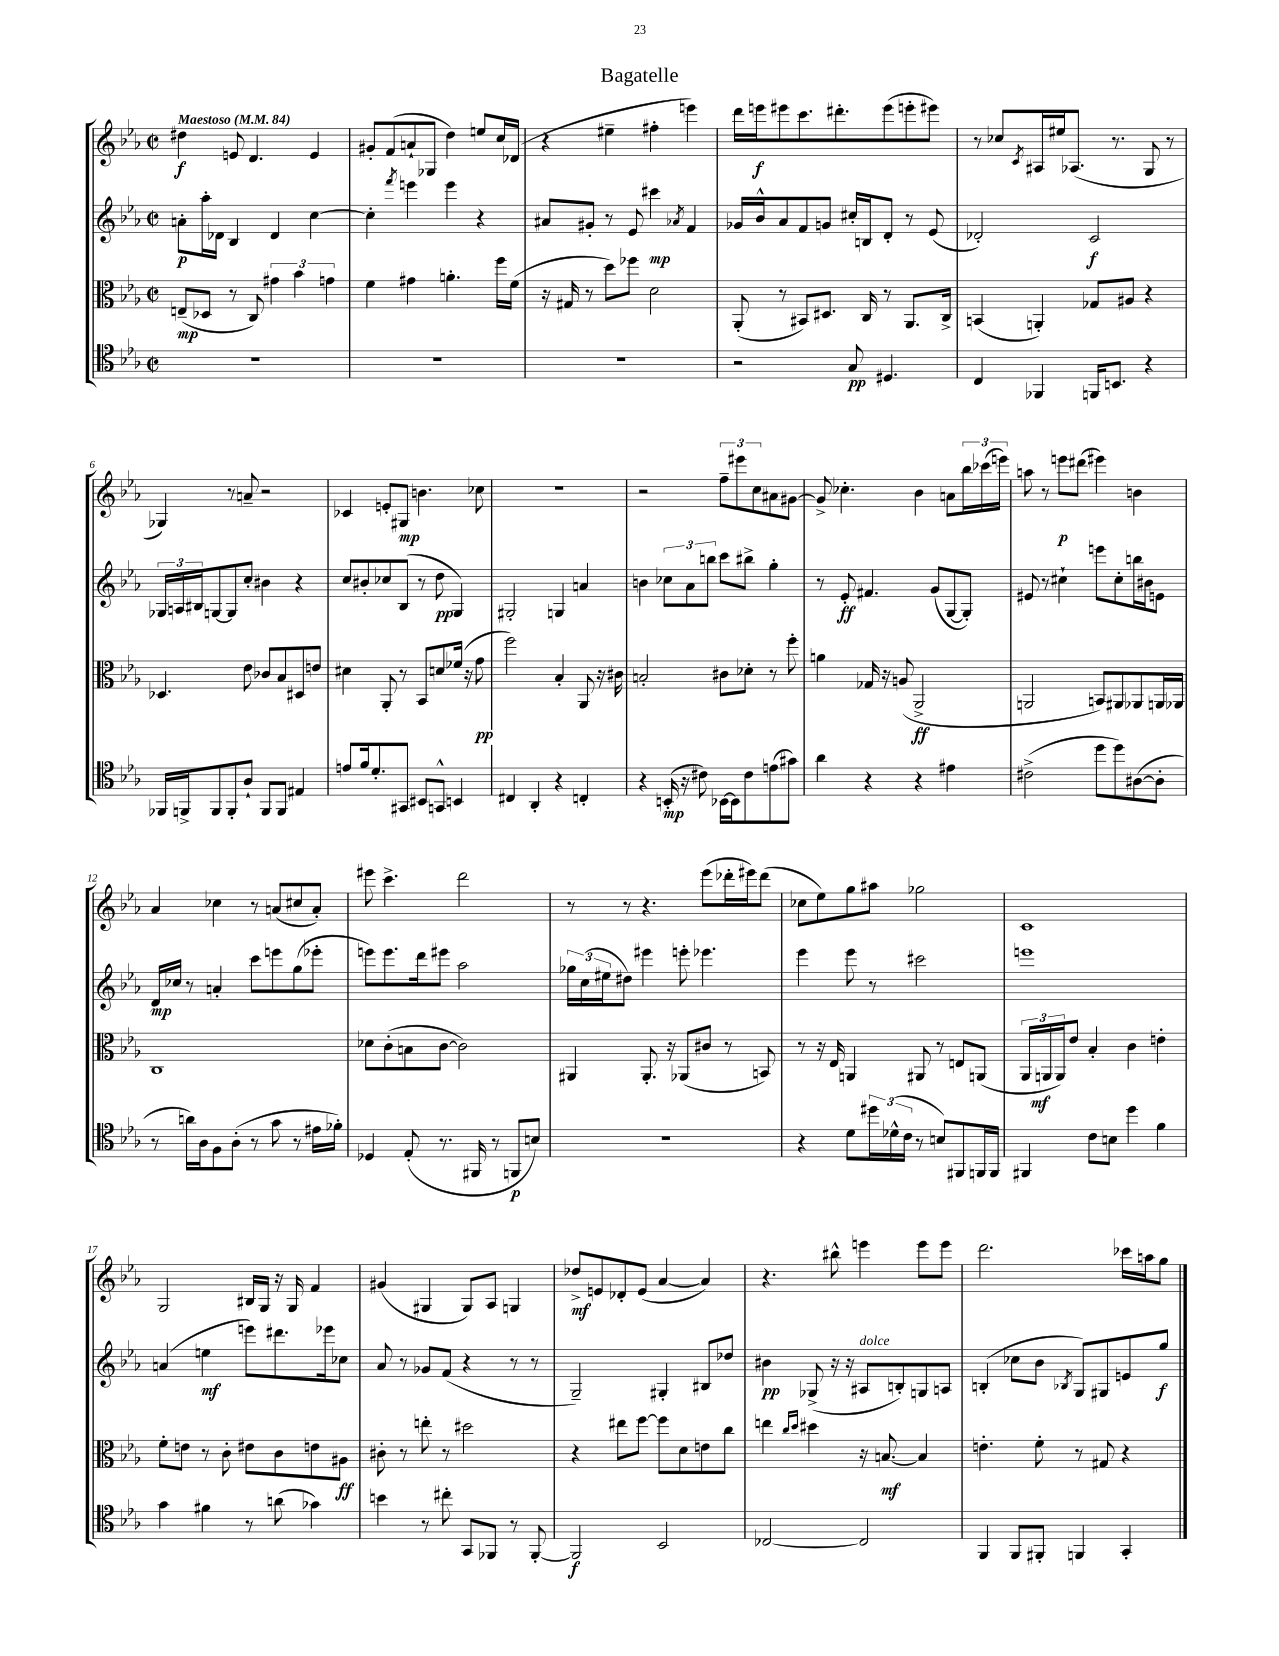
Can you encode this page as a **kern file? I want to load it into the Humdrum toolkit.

**kern	**kern	**kern	**kern
*staff4	*staff3	*staff2	*staff1
*clefC4	*clefC3	*clefG2	*clefG2
*k[b-e-a-]	*k[b-e-a-]	*k[b-e-a-]	*k[b-e-a-]
*M2/2	*M2/2	*M2/2	*M2/2
*met(c|)	*met(c|)	*met(c|)	*met(c|)
*MM84	*MM84	*MM84	*MM84
1r	(8E~	8a'	4dd#
.	8D-	16aa-'	.
.	.	16d-	.
.	8r	4B-	8e
.	8C)	.	4.d
.	6g#	4d-	.
.	6b-	.	.
.	.	[4cc	4e
.	6g	.	.
=	=	=	=
1r	4f	4cc']	8g#'
.	.	.	(8f
.	.	8qfff	.
.	4g#	4eee	8a`
.	.	.	8G-
.	4.a'	4eee	4dd)
.	.	4r	8ee
.	16ff	.	16cc
.	(16f	.	(16d-
=	=	=	=
1r	16r	8a#	4r
.	16G#	.	.
.	8r	8g#'	.
.	8dd)	8r	4ee#~
.	8ff-	8e-	.
.	2d	4ccc#	4ff#'
.	.	8qa-	.
.	.	4f	4eee)
=	=	=	=
2r	(8AA-'	16g-	16ddd
.	.	16b-^^	16eee
.	8r	8a-	8eee#
.	8BB#)	8f	8.ccc
.	8.D#	8g	.
.	.	.	8.ddd#'
8G	.	16cc#'	.
.	16C	16B	.
4.D#	8r	8d'	(8eee#
.	8.AA-	8r	8eee'
.	.	(8e-	8eee#)
.	16C^	.	.
=	=	=	=
4C	(4BB	2d-')	8r
.	.	.	8cc-
.	.	.	8qc
4FF-	4AA')	.	16A#
.	.	.	16ee#
.	.	.	(8.A-
16FF	8G-	2c	.
8.BB	.	.	8.r
.	8A#	.	.
4r	4r	.	8G
.	.	.	8r
=	=	=	=
16FF-	4.D-	24G-	4G-)
.	.	24A	.
16FF^	.	.	.
.	.	24B#	.
8FF	.	[8G	.
8FF'	.	8G]	8r
8A-`	8e-	8cc'	8a~
8FF	8c-	4b#	2r
8FF	8B-	.	.
4E#	8D#	4r	.
.	8e	.	.
=	=	=	=
8e	4d#	8cc	4c-
16f	.	8b#'	.
8.d'	.	.	.
.	8AA-'	8cc-	8e'
8GG#	8r	(8B-	8G#
8BB#	8BB-	8r	4.b
8GG^^	8d	8dd	.
4BB	(16f-	4G)	.
.	16r	.	.
.	8g	.	8cc-
=	=	=	=
4C#	2ff)	2G#'	1r
4AA-'	.	.	.
4r	4B-'	4G	.
4C'	8AA-	4a	.
.	16r	.	.
.	16c#	.	.
=	=	=	=
4r	2B'	4b	2r
(16BB'	.	12cc-	.
16r	.	.	.
.	.	12a-	.
8c#)	.	.	.
.	.	12bb	.
[16BB-	8c#	8ccc	12ff~
16BB-]	.	.	.
.	.	.	12eee#
8c#	8d-'	8bb#^	.
.	.	.	12cc
(8e	8r	4gg'	8a#
8g#)	8ff'	.	[8g#
=	=	=	=
4a-	4a	8r	8g#^]
.	.	8e-'	4.cc-'
4r	16G-	4.f#	.
.	16r	.	.
.	(8A	.	.
4r	2AA-^	.	4b-
.	.	(8g	.
4e#	.	[8G	8a
.	.	8G'])	24bb-
.	.	.	(24ccc-
.	.	.	24eee)
=	=	=	=
(2c#^	2AA	8e#	8aa
.	.	8r	8r
.	.	4cc#`	8eee
.	.	.	(8ddd#
8dd	8BB)	8eee	4eee#)
8dd)	8AA#	8cc#'	.
([8A#	8AA-	16bb	4b
.	.	16b#	.
8A#']	16AA	8e	.
.	16AA-	.	.
=	=	=	=
8r	1C	16d	4a-
.	.	16cc-	.
16a)	.	8r	.
16A-	.	.	.
8F	.	4a'	4cc-
(8A-'	.	.	.
8r	.	8ccc	8r
8g	.	8eee	(8a
8r	.	(8gg	8cc#
16e#	.	8eee-'	8a')
16f-')	.	.	.
=	=	=	=
4D-	8d-	8eee)	8eee#
.	(8c'	8.eee	4.ccc^
(8E-'	8B	.	.
.	.	16ddd	.
8.r	[8c	8eee#	.
.	2c])	2aa-	2ddd
16FF#	.	.	.
8r	.	.	.
8FF	.	.	.
8B)	.	.	.
=	=	=	=
1r	4AA#	24gg-	8r
.	.	(24cc	.
.	.	24ee#	.
.	.	8dd#)	8r
.	8.AA#'	4eee#	4.r
.	16r	.	.
.	(8AA-	8eee'	.
.	8c#	4.eee-	(8eee-
.	8r	.	16ddd-'
.	.	.	16eee#)
.	8BB)	.	(8ddd-
=	=	=	=
4r	8r	4eee-	8cc-
.	16r	.	8ee-)
.	16E-	.	.
8d	4AA	8eee-	8gg
24dd#	.	8r	8aa#
(24d-^^	.	.	.
24c	.	.	.
8r	8AA#	2ccc#	2gg-
8B)	8r	.	.
8FF#	8E	.	.
16FF	(8AA	.	.
16FF	.	.	.
=	=	=	=
4FF#	24AA-	1eee	1c
.	24AA	.	.
.	24AA)	.	.
.	8e-	.	.
8c	4B-'	.	.
8B	.	.	.
4dd	4c	.	.
4f	4e'	.	.
=	=	=	=
4g	8f'	(4a	2G
.	8e	.	.
4f#	8r	4ee	.
.	8c'	.	.
8r	8e#	8eee)	16B#
.	.	.	16G
(8a	8c	8.ddd#	16r
.	.	.	16G
4g-)	8e	.	4f
.	.	16eee-	.
.	8A#	8cc-	.
=	=	=	=
4b	8c#'	8a-	(4g#
.	8r	8r	.
8r	8ee'	8g-	4G#
8cc#'	8r	(8f	.
8GG	2dd#	4r	8G#)
8FF-	.	.	8A-
8r	.	8r	4G
[8FF-'	.	8r	.
=	=	=	=
2FF-]	4r	2G~)	8dd-^
.	.	.	8e
.	8ee#	.	8d-'
.	[8ff	.	(8e
2BB-	8ff]	4G#'	[4a-
.	8d	.	.
.	8e	8B#	4a-])
.	8cc	8dd-	.
=	=	=	=
[2C-	4ee	4b#	4.r
.	16qqcc	.	.
.	16qqdd	.	.
.	4dd#	(8G-^	.
.	.	16r	8bb#^^
.	.	16r	.
2C-]	16r	8A#	4eee
.	[8.B	.	.
.	.	8B')	.
.	4B]	8G	8eee
.	.	8A	8eee
=	=	=	=
4FF	4.e'	(4B'	2.ddd
8FF	.	8cc-	.
8FF#'	8f'	8b-	.
.	.	8qB-	.
4FF	8r	8G)	.
.	8G#	8G#	.
4GG'	4r	8e	16ccc-
.	.	.	16aa
.	.	8gg	8gg
==	==	==	==
*-	*-	*-	*-
